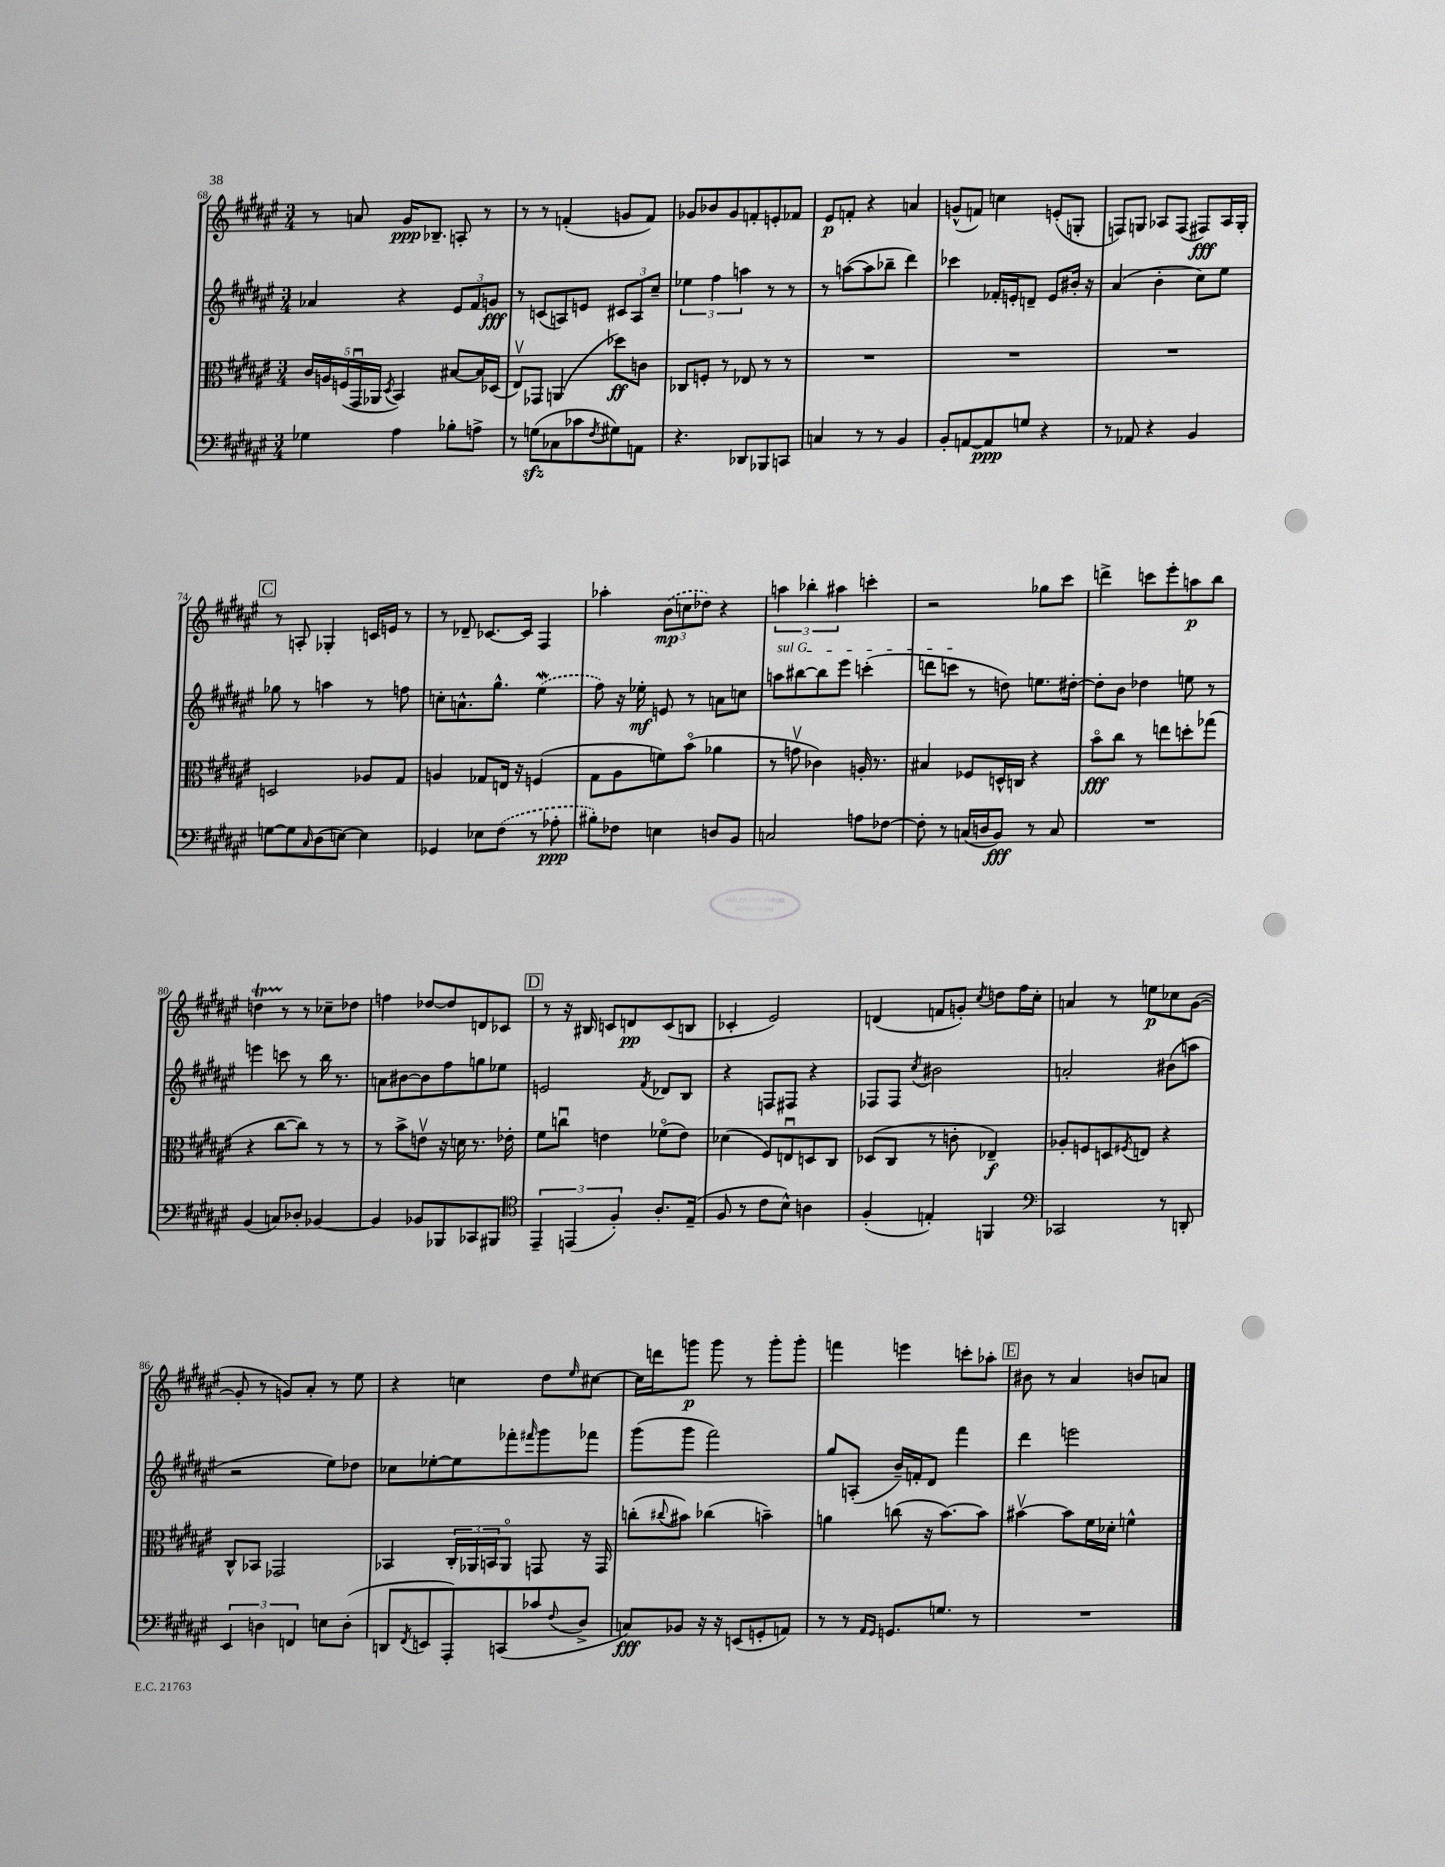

**kern	**kern	**kern	**kern
*staff4	*staff3	*staff2	*staff1
*clefF4	*clefC3	*clefG2	*clefG2
*k[f#c#g#d#a#e#]	*k[f#c#g#d#a#e#]	*k[f#c#g#d#a#e#]	*k[f#c#g#d#a#e#]
*M3/4	*M3/4	*M3/4	*M3/4
4G-	20c#	4a-	8r
.	20A	.	.
.	(20F	.	.
.	.	.	8a
.	20GG#u	.	.
.	20AA-	.	.
.	8qD#	.	.
4A#	4BB)	4r	16g#
.	.	.	8.B-~
8B-'	[8B#	12e#	8A'
.	.	12f#	.
8A^	16B#]	.	8r
.	.	12g	.
.	(16D-	.	.
=	=	=	=
8r	8E#v)	8r	8r
(8G	8GG-	(8c	8r
8C-	(4AA	8A)	(4f'
8c-	.	8e	.
8qF#	.	.	.
8G#)	8dd-)	12c#	8g
.	.	12A	.
8AA	8c	.	8f)
.	.	12cc#~	.
=	=	=	=
4.r	8C-	6ee-	8g-
.	8F'	.	8b-
.	.	6ff#	.
.	8r	.	8g-
.	.	6aa	.
8DD-	8E-	.	8f'
8BBB-	8r	8r	8e'
8CC	8r	8r	8f-
=	=	=	=
4C	2.r	8r	8e#
.	.	([8aa	8f'
8r	.	8aa]	4r
8r	.	8bb-~	.
4BB	.	4ddd#)	4a
=	=	=	=
8BB'	2.r	4ccc-	(8g^^
[8AA	.	.	8f)
8AA]	.	16f-'	4cc
.	.	16e'	.
8G	.	8d~	.
4r	.	8e	(8e'
.	.	16b#'	8G'
.	.	16r	.
=	=	=	=
8r	2.r	(4a#	8F)
8AA-	.	.	8G
4r	.	4b'	8A-
.	.	.	(8F
4BB	.	8cc#)	8F#)
.	.	8ee#	16A-
.	.	.	16G'
=	=	=	=
[8G	2D	8gg-	8r
8G]	.	8r	8A'
16qqC#	.	.	.
(8D#	.	4aa	4G-'
[8E)	.	.	.
4E]	8A-	8r	16c
.	.	.	16e
.	8G#	8ff	8r
=	=	=	=
4GG-	4A	8cc'	8r
.	.	8.a^^	8d-~
8E-	8G-	.	[8.c-
.	.	8.gg#^^	.
(8F#	16E	.	.
.	16r	.	16c-]
8r	(4F	(4ee#	4F#
8A-'	.	.	.
=	=	=	=
8B#')	8G#	8ff#)	4aa-'
8F-	8A#	16r	.
.	.	16ee-'	.
4E	8f)	8e	(12b
.	.	.	12cc
.	(8bo	8r	.
.	.	.	12dd-)
8D	4a-	8a	4r
8BB	.	8cc	.
=	=	=	=
2C	8r	8aa	6aa
.	8gv	[8bb#	.
.	.	.	6bb-'
.	4c-)	8bb#]	.
.	.	.	6aa#
.	.	8eee#	.
8A	16A'	(4ccc'	4ccc'
.	8.r	.	.
[8F-	.	.	.
=	=	=	=
8F-']	4B#	8ddd	2r
8r	.	8ccc	.
(16C	8F-	8r	.
16D	.	.	.
8BB)	16D^^	8dd)	.
.	16C	.	.
8r	4r	8.ee	8gg-
8C	.	.	8ccc#
.	.	[16dd#'	.
=	=	=	=
2.r	8bo	8dd#']	4ddd^
.	8cc#	8b	.
.	8r	4dd-	8ccc
.	8ee	.	8eee#'
.	8dd'	8ee	8aa
.	(8gg-	8r	8bb
=	=	=	=
(4BB	4r	4eee	4dd
8C)	[8cc#	8ccc	8r
8D-'	8cc#])	8r	8r
[4BB-	8r	16bb	8cc-~
.	.	8.r	.
.	8r	.	8dd-
=	=	=	=
4BB-]	8r	8a	4ff
.	8b^	[8b#	.
8BB-	8ev	8b#]	[8dd-
8BBB-	16r	8ff#	8dd-]
.	16d	.	.
8CC-	8.r	8gg	8d
8BBB#	.	8ee-	8c-
.	16e-'	.	.
=	=	=	=
*clefC4	*	*	*
6EE#~	8f#	2e	8r
.	8ccu	.	16r
(6EE	.	.	.
.	.	.	16B#
.	4e	.	8c
6F#')	.	.	.
.	.	.	8d
.	.	8qf#	.
8.A#'	(8f-o	8d-	(8c
.	8e)	8B	8B
(16E#~	.	.	.
=	=	=	=
8F#	(4d-	4r	4c-'
8r	.	.	.
8c#	8F#)	8F	2e#)
8B^^)	8Eu	8F#	.
4A	8D	4r	.
.	8C#	.	.
=	=	=	=
(4F#'	(8D-	8F-	(4d
.	8C#	8F-	.
.	.	8qcc#	.
4E')	8r	2b#	8f
.	8c'	.	8g')
.	.	.	8qcc#
4FF	4E-~)	.	8dd
.	.	.	16ff#
.	.	.	16cc#'
=	=	=	=
*clefF4	*	*	*
2CC-	8A-'	2a'	4a
.	8F	.	.
.	8D	.	8r
.	8qF#	.	.
.	8E	.	8ee
8r	4r	(8b#	8cc-
8DD'	.	8aa	([8g#
=	=	=	=
6EE#	8C#^^	2r	8g#']
.	8BB-	.	8r
6D	.	.	.
.	2GG-	.	8g)
6FF	.	.	.
.	.	.	8a#'
8E	.	8ee#)	8r
(8D'	.	8dd-	8ee#
=	=	=	=
8DD	4BB-	8cc-	4r
8qFF#	.	.	.
8EE	.	[8ee-'	.
8AAA#')	24C#'	8ee-]	4cc
.	24AA-	.	.
.	24BB	.	.
(8CC	8AA-o	8fff-'	.
.	.	16qqfff#	.
8c-	8GG	8ggg#	8dd#
8qqF#	.	.	16qqee#
8D#^	16r	8fff-	[8cc#
.	16GG	.	.
=	=	=	=
8C)	(8cc'	(8ggg#	16cc#]
.	.	.	16ddd
.	8qqcc#	.	.
8BB-	8b#)	8ggg#	8ggg
16r	(4cc-	2fff#)	8ggg
16r	.	.	.
(8EE	.	.	8r
8GG'	4b~)	.	8ggg'
8AA)	.	.	8ggg'
=	=	=	=
8r	4a	8gg#	4fff
8r	.	(8A'	.
16qqAA#	.	.	.
16qqGG#	.	.	.
8.GG	(8cc	16b~)	4eee
.	.	16f'	.
.	16r	8d#	.
8.G	[8.b)	.	.
.	.	4fff#	8ccc'
8r	8b]	.	8aa-'
=	=	=	=
2.r	[4b#v	4ddd#	8b#
.	.	.	8r
.	8b#]	2eee	4a#
.	16f#	.	.
.	16d-'	.	.
.	4f^^	.	8b
.	.	.	8a
==	==	==	==
*-	*-	*-	*-
